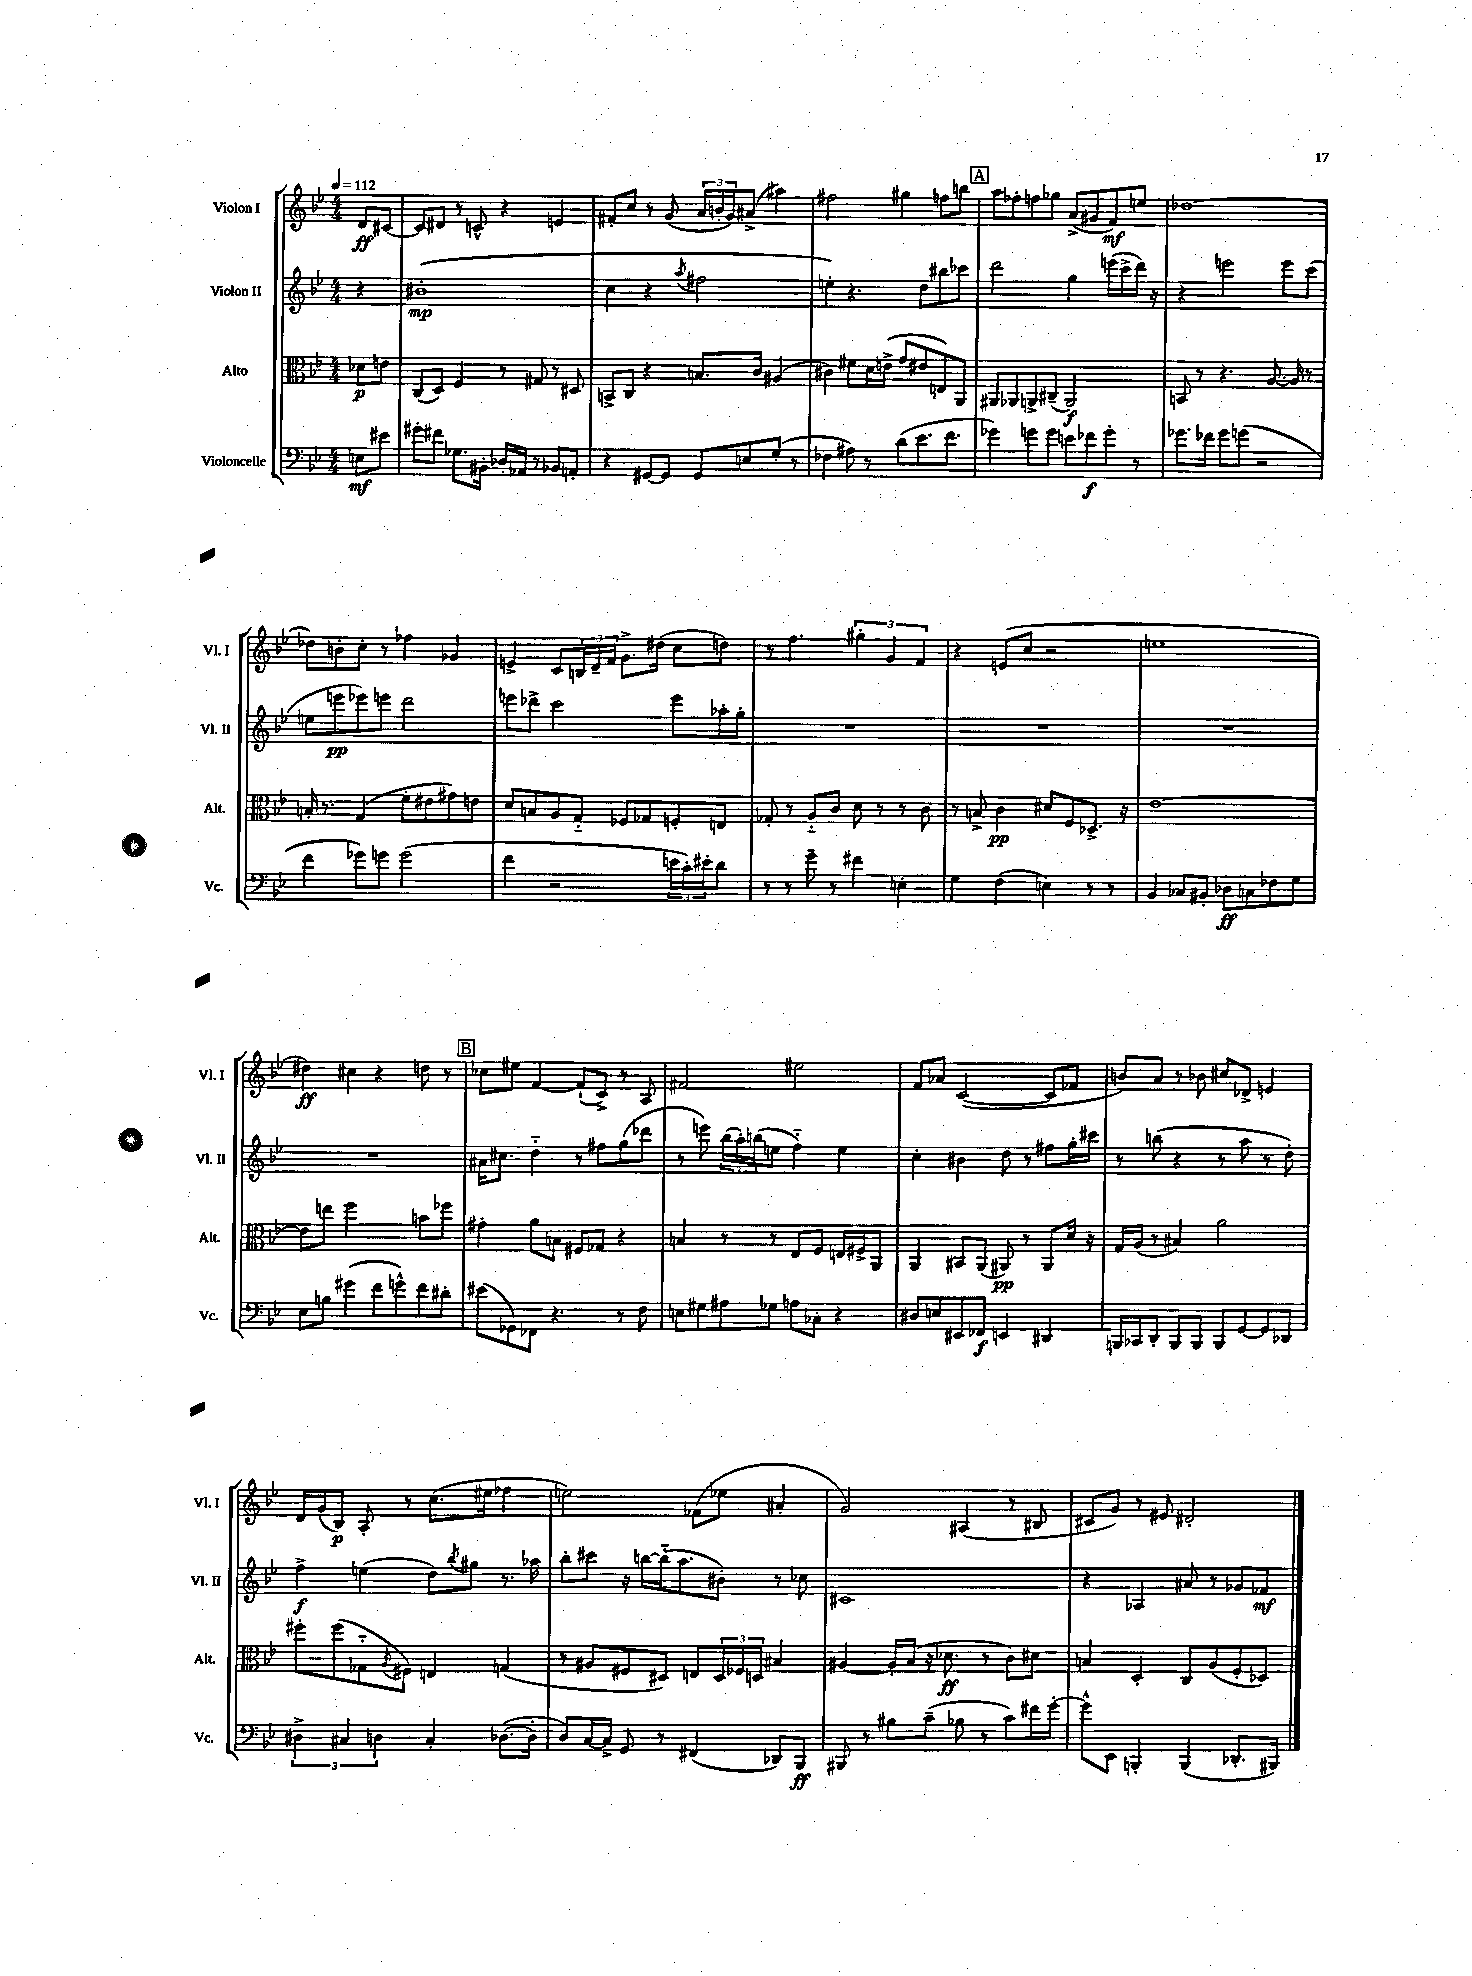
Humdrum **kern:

**kern	**dynam	**kern	**dynam	**kern	**dynam	**kern	**dynam
*part4	*part4	*part3	*part3	*part2	*part2	*part1	*part1
*staff4	*staff4	*staff3	*staff3	*staff2	*staff2	*staff1	*staff1
*I"Violoncelle	*	*I"Alto	*	*I"Violon II	*	*I"Violon I	*
*I'Vc.	*	*I'Alt.	*	*I'Vl. II	*	*I'Vl. I	*
*clefF4	*	*clefC3	*	*clefG2	*	*clefG2	*
*k[b-e-]	*	*k[b-e-]	*	*k[b-e-]	*	*k[b-e-]	*
*M4/4	*	*M4/4	*	*M4/4	*	*M4/4	*
*MM112	*	*MM112	*	*MM112	*	*MM112	*
=	=	=	=	=	=	=	=
8En\L	mf	8d-X\L	p	4r	.	8d/L	ff
8e#X\J	.	8en\J	.	.	.	[8c#X/J	.
=1	=1	=1	=1	=1	=1	=1	=1
8g#X'\L	.	(8C/L	.	(1b#X'	mp	8c#/L]	.
8f#X\J	.	8D/J)	.	.	.	8d#X/J	.
8.G-X\L	.	4F/	.	.	.	8r	.
.	.	.	.	.	.	8cn^^/	.
16BB#X'\Jk	.	.	.	.	.	.	.
16D-X'/LL	.	8r	.	.	.	4r	.
16AA-X/JJ	.	.	.	.	.	.	.
8r	.	8G#X/	.	.	.	.	.
8BB-X/L	.	8r	.	.	.	4en/	.
8AAn'/J	.	8D#X/	.	.	.	.	.
=2	=2	=2	=2	=2	=2	=2	=2
4r	.	8BBn^/L	.	4cc\	.	8f#X'/L	.
.	.	8C/J	.	.	.	8cc/J	.
[8GG#X/L	.	4r	.	4r	.	8r	.
8GG#/J]	.	.	.	.	.	(8g/	.
.	.	.	.	8qaa/	.	.	.
8GG#/L	.	8.Bn/L	.	2ff#X\	.	24a/LL	.
.	.	.	.	.	.	24bn'/	.
.	.	.	.	.	.	24g/J)	.
8En/	.	.	.	.	.	(8a#X^/J	.
.	.	16c/Jk	.	.	.	.	.
(8G'/J	.	(4A#X/	.	.	.	4aa#X\)	.
8r	.	.	.	.	.	.	.
=3	=3	=3	=3	=3	=3	=3	=3
4F-X\	.	4c#X\)	.	4een'\)	.	2ff#X\	.
8A#X\)	.	8f#X\L	.	4.r	.	.	.
8r	.	16d\L	.	.	.	.	.
.	.	(16en^\JJ	.	.	.	.	.
(8d\L	.	8g/L	.	.	.	4gg#X\	.
8.e-\	.	8e#X/	.	8dd\L	.	.	.
.	.	8En/)	.	8bb#X\	.	8ffn\L	.
8.f\J	.	.	.	.	.	.	.
.	.	8AA/J	.	8ccc-X\J	.	8bbn\J	.
!!LO:REH:place=s1:t=A
=4	=4	=4	=4	=4	=4	=4	=4
4g-X\)	.	8AA#X/L	.	2ddd\	.	8aa\L	.
.	.	8AA-X/	.	.	.	8ff-X'\	.
8gn\L	.	8AAn^/	.	.	.	8ffn\	.
8g\J	.	(8C#X~/J	.	.	.	8gg-X\J	.
8en\L	.	2AA/)	f	4gg\	.	(8a^/L	.
8f-X\	f	.	.	.	.	8g#X/	.
8g'\J	.	.	.	(16eeen\LL	.	8f/)	mf
.	.	.	.	16ccc^\	.	.	.
8r	.	.	.	16ddd\JJ)	.	8een/J	.
.	.	.	.	16r	.	.	.
=5	=5	=5	=5	=5	=5	=5	=5
8.g-X\L	.	8BBn/	.	4r	.	[1dd-X	.
.	.	8r	.	.	.	.	.
16f-X\Jk	.	.	.	.	.	.	.
8g-\L	.	4.r	.	2eeen\	.	.	.
(8gn\J	.	.	.	.	.	.	.
2r	.	.	.	.	.	.	.
.	.	[8.A/	.	.	.	.	.
.	.	.	.	8eee\L	.	.	.
.	.	16A/]	.	.	.	.	.
.	.	8r	.	(8ccc\J	.	.	.
!!LO:LB:g=z
=6	=6	=6	=6	=6	=6	=6	=6
4f\	.	16Bn'/	.	8een\L	.	8dd-X\L]	.
.	.	8.r	.	.	.	.	.
.	.	.	.	8eeen\	pp	8bn'\	.
8g-X\L)	.	(4G/	.	8eee-X\)	.	8cc'\J	.
8gn\J	.	.	.	8eeen\J	.	8r	.
(2g\	.	8f'\L	.	2ddd\	.	4ff-X\	.
.	.	8e#X\	.	.	.	.	.
.	.	8g#X\)	.	.	.	4g-X/	.
.	.	8en\J	.	.	.	.	.
=7	=7	=7	=7	=7	=7	=7	=7
4f\	.	8d/L	.	8eeen\L	.	4en^/	.
.	.	8Bn/	.	8ddd-X^\J	.	.	.
2r	.	8A/	.	2ccc\	.	8c/L	.
.	.	8G/J	.	.	.	24Bn/L	.
.	.	.	.	.	.	24d~/	.
.	.	.	.	.	.	24f/JJ	.
.	.	8F-X/L	.	.	.	8.g^\L	.
.	.	8G-X/	.	.	.	.	.
.	.	.	.	.	.	(16dd#X\Jk	.
24en\LL	.	8Fn'/	.	8eee\L	.	8cc\L	.
24c'\)	.	.	.	.	.	.	.
24e#X'\J	.	.	.	.	.	.	.
8d\J	.	8En/J	.	16aa-X'\L	.	8ddn\J)	.
.	.	.	.	16gg'\JJ	.	.	.
=8	=8	=8	=8	=8	=8	=8	=8
8r	.	8G-X'/	.	1r	.	8r	.
8r	.	8r	.	.	.	4.ff\	.
8g~\	.	8A/L	.	.	.	.	.
8r	.	8c/J	.	.	.	.	.
4f#X\	.	8d\	.	.	.	6gg#X'\	.
.	.	8r	.	.	.	.	.
.	.	.	.	.	.	6g/	.
4En'\	.	8r	.	.	.	.	.
.	.	.	.	.	.	6f/	.
.	.	8c\	.	.	.	.	.
=9	=9	=9	=9	=9	=9	=9	=9
4G\	.	8r	.	1r	.	4r	.
.	.	8Bn^/	.	.	.	.	.
(4F\	.	4c\	pp	.	.	(8en/L	.
.	.	.	.	.	.	8cc/J	.
4En\)	.	8d#X/L	.	.	.	2r	.
.	.	8F/	.	.	.	.	.
8r	.	8.D-X^/J	.	.	.	.	.
8r	.	.	.	.	.	.	.
.	.	16r	.	.	.	.	.
=10	=10	=10	=10	=10	=10	=10	=10
4BB-/	.	[1e-	.	1r	.	1een	.
8C-X/L	.	.	.	.	.	.	.
8BB#X'/J	.	.	.	.	.	.	.
8D-X\L	ff	.	.	.	.	.	.
8Cn\	.	.	.	.	.	.	.
8F-X\	.	.	.	.	.	.	.
8G\J	.	.	.	.	.	.	.
!!LO:LB:g=z
=11	=11	=11	=11	=11	=11	=11	=11
8E-\L	.	8e-\L]	.	1r	.	4dd#X\)	ff
8Bn\J	.	8een\J	.	.	.	.	.
(4g#X\	.	2ff\	.	.	.	4cc#X\	.
8f\L	.	.	.	.	.	4r	.
8gn^^\)	.	.	.	.	.	.	.
8f\	.	8bn\L	.	.	.	8ddn\	.
8d#X'\J	.	8ff-X\J	.	.	.	8r	.
!!LO:REH:place=s1:t=B
=12	=12	=12	=12	=12	=12	=12	=12
(8e#X\L	.	4g#X'\	.	16a#X\KL	.	8cc-X\L	.
.	.	.	.	8.cc#X\J	.	.	.
8GG-X\)	.	.	.	.	.	8ee#X\J	.
8FF-X\J	.	8a\L	.	4dd\	.	[4f/	.
4.r	.	8Bn\J	.	.	.	.	.
.	.	8F#X/L	.	8r	.	(8f`/L]	.
.	.	8G-X/J	.	8ff#X\L	.	8c^/J)	.
8r	.	4r	.	(8gg\	.	8r	.
8F\	.	.	.	8ddd-X\J	.	8A/	.
=13	=13	=13	=13	=13	=13	=13	=13
8En\L	.	4Bn/	.	8r	.	2f#X/	.
8G#X\	.	.	.	8eeen\)	.	.	.
8A#X\	.	8r	.	(24bb-\LL	.	.	.
.	.	.	.	24aa'\)	.	.	.
.	.	.	.	(24bbn\J	.	.	.
8G-X\J	.	8r	.	8een\J	.	.	.
8An\L	.	8E-/L	.	4ff\)	.	2ee#X\	.
8C-X'\J	.	8F/J	.	.	.	.	.
4r	.	16En/LL	.	4ee\	.	.	.
.	.	16F#X^/J	.	.	.	.	.
.	.	8AA/J	.	.	.	.	.
=14	=14	=14	=14	=14	=14	=14	=14
8D#X/L	.	4AA/	.	4cc'\	.	8f/L	.
8En/	.	.	.	.	.	8a-X/J	.
8EE#X/	.	8BB#X/L	.	4b#X\	.	([2c/	.
8FF-X/J	f	(8AA/J	.	.	.	.	.
4EEn/	.	8AA#X/)	pp	8dd\	.	.	.
.	.	8r	.	8r	.	.	.
4DD#X/	.	8AA#/L	.	8ff#X\L	.	8c/L]	.
.	.	16d/Jk	.	16gg'\L	.	8f-X/J	.
.	.	16r	.	16ccc#X\JJ	.	.	.
=15	=15	=15	=15	=15	=15	=15	=15
16BBBn/LL	.	16G/LL	.	8r	.	8bn/L)	.
16CC-X/J	.	(16A/JJ	.	.	.	.	.
8DD'/J	.	8r	.	(8bbn\	.	8a/J	.
8BBB/L	.	4B#X/)	.	4r	.	8r	.
8BBB/J	.	.	.	.	.	8b-X\	.
8BBB/L	.	2a\	.	8r	.	8cc#X/L	.
[8GG/	.	.	.	8aa\	.	8d-X^/J	.
8GG/]	.	.	.	8r	.	4en/	.
8DD-X/J	.	.	.	8dd'\)	.	.	.
!!LO:LB:g=z
=16	=16	=16	=16	=16	=16	=16	=16
6D#X^\	.	8ff#X'\L	.	4ff^\	f	16d/LL	.
.	.	.	.	.	.	(16g/J	.
.	.	(8ff#\	.	.	.	8B-/J)	p
6C#X/	.	.	.	.	.	.	.
.	.	8G-X\	.	(4een\	.	8A'/	.
6Dn\	.	.	.	.	.	.	.
.	.	8qA/	.	.	.	.	.
.	.	8F#X\J)	.	.	.	8r	.
4C#'/	.	4En/	.	8dd\L)	.	(8.cc\L	.
.	.	.	.	8qbb-/	.	.	.
.	.	.	.	8gg#X\J	.	.	.
.	.	.	.	.	.	16ee#X\Jk	.
([8.D-X\L	.	(4Gn/	.	8.r	.	4ff-X\	.
16D-'\Jk]	.	.	.	16aa-X\	.	.	.
=17	=17	=17	=17	=17	=17	=17	=17
8D/L)	.	8r	.	8bb-'\L	.	2een\)	.
[16C/L	.	8A#X/L	.	8ccc#X\J	.	.	.
16C^/JJ]	.	.	.	.	.	.	.
8GG/	.	8F#X/	.	16r	.	.	.
.	.	.	.	[16bbn\LL	.	.	.
8r	.	8D#X/J)	.	(16bb\J]	.	.	.
.	.	.	.	8.aa\	.	.	.
(4FF#X/	.	8En/L	.	.	.	(8f-X\L	.
.	.	24D#/L	.	8b#X'\J)	.	8ee-X\J	.
.	.	24F-X/	.	.	.	.	.
.	.	24Dn/JJ	.	.	.	.	.
8DD-X/L)	.	4B#X/	.	8r	.	4a#X'/	.
8BBB-/J	ff	.	.	8cc-X\	.	.	.
=18	=18	=18	=18	=18	=18	=18	=18
8BBB#X/	.	[4A#X/	.	1c#X	.	2g/)	.
8r	.	.	.	.	.	.	.
8B#X\L	.	16A#'/LL]	.	.	.	.	.
.	.	(16B-/JJ	.	.	.	.	.
(8c~\J	.	16r	.	.	.	.	.
.	.	8.d-X\	ff	.	.	.	.
8B-X\	.	.	.	.	.	(4A#X/	.
8r	.	8r	.	.	.	.	.
8c\L)	.	8c\L)	.	.	.	8r	.
16f#X\L	.	8d#X\J	.	.	.	8B#X/	.
[16g'\JJ	.	.	.	.	.	.	.
=19	=19	=19	=19	=19	=19	=19	=19
8g^^\L]	.	4Bn/	.	4r	.	8c#X/L	.
8EE-\J	.	.	.	.	.	8g/J)	.
4BBBn'/	.	4D'/	.	4A-X/	.	8r	.
.	.	.	.	.	.	8e#X/	.
(4BBB/	.	8C/L	.	8a#X/	.	2d#X'/	.
.	.	(8A/	.	8r	.	.	.
8.DD-X'/L	.	8F'/	.	8g-X/L	.	.	.
.	.	8D-X/J)	.	8f-X/J	mf	.	.
16BBB#X/Jk)	.	.	.	.	.	.	.
==	==	==	==	==	==	==	==
*-	*-	*-	*-	*-	*-	*-	*-
